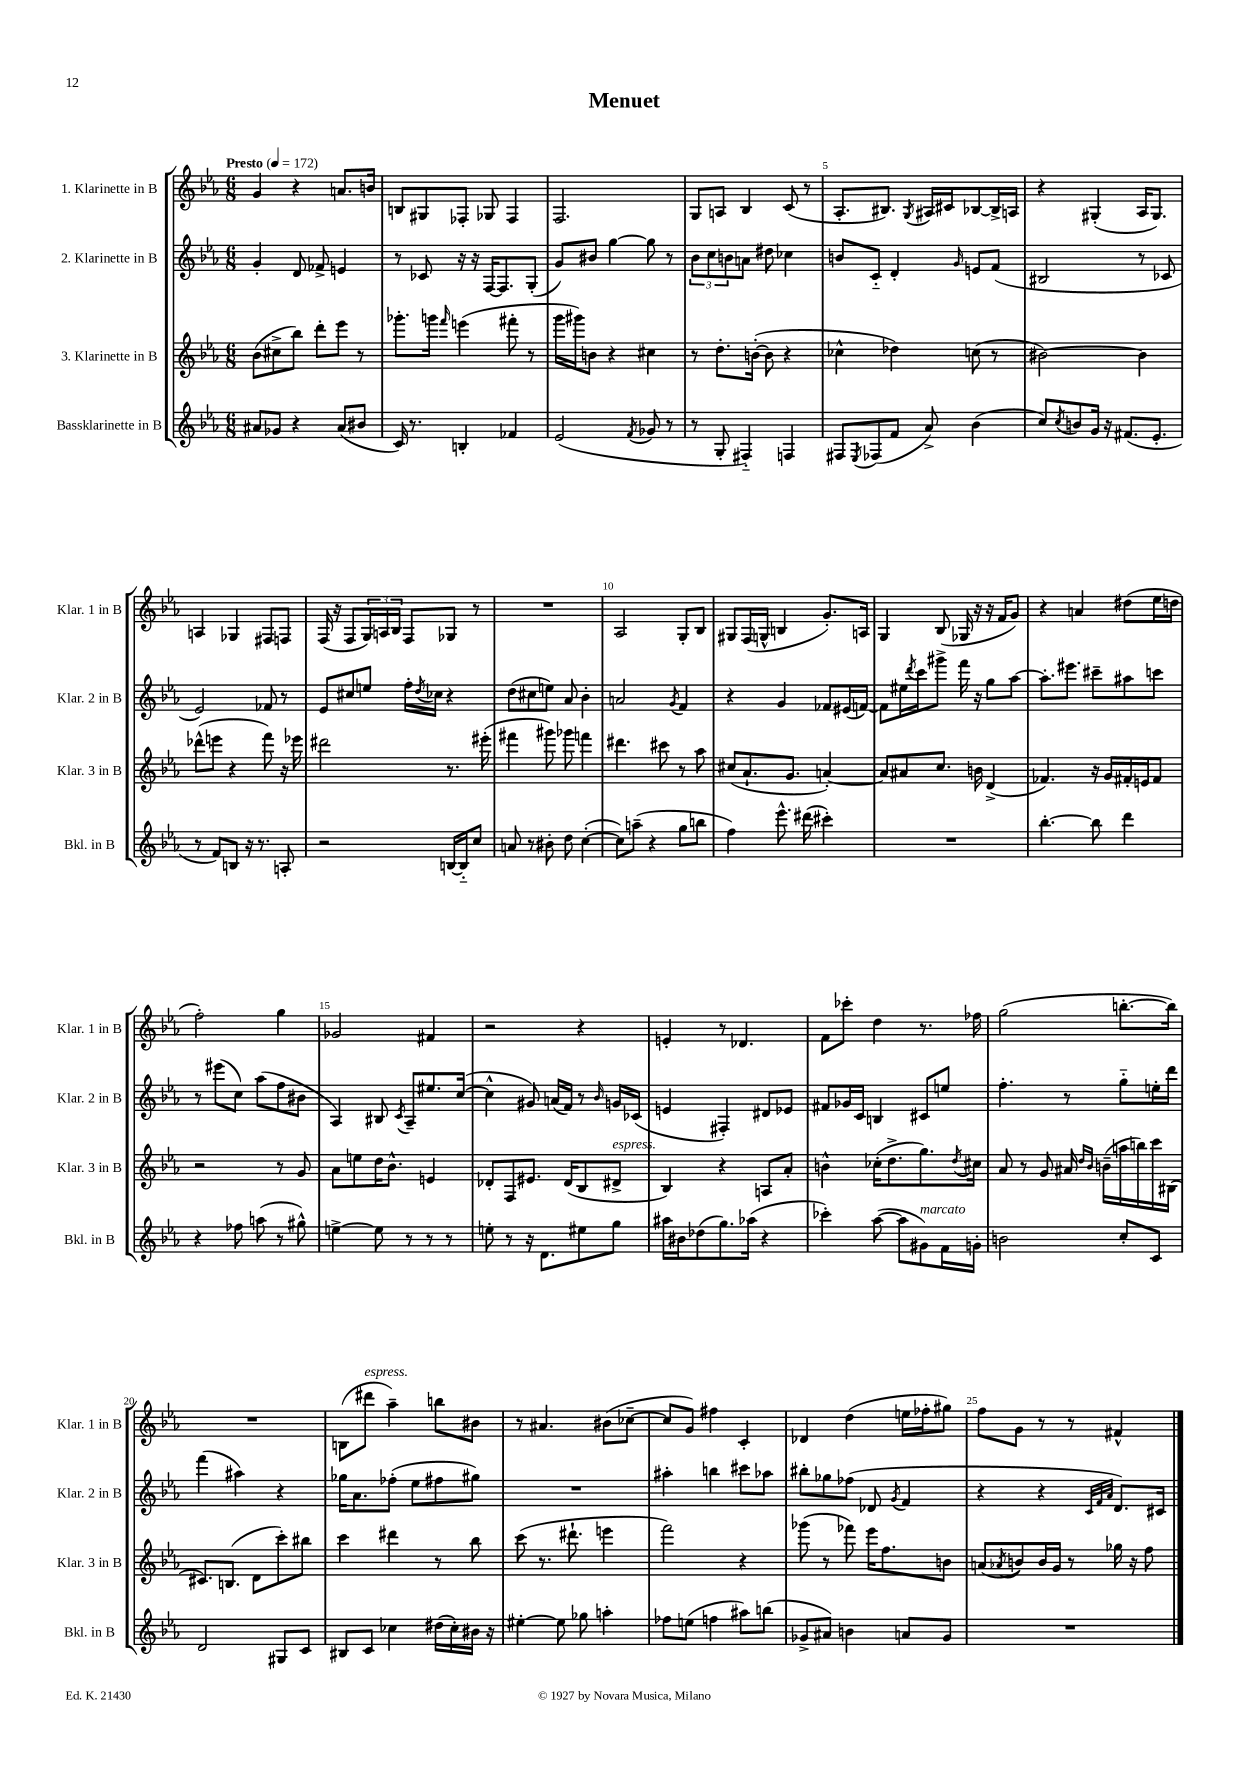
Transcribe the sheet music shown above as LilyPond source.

\header { title = "Menuet" }
<<
\new StaffGroup <<
\new Staff = "s0" \with { instrumentName = "1. Klarinette in B" shortInstrumentName = "Klar. 1 in B" } {
    \clef treble \key ees \major \numericTimeSignature \time 6/8 \tempo "Presto" 4 = 172
    g'4 r4 a'8. b'16 |
    b8 gis8 fes8-. ges8 fes4 |
    f2. |
    g8 a8 bes4 c'8( r8 |
    aes8.-. bis8.) \acciaccatura { g8 } ais16 cis'16 bes8~ bes16-> a16 |
    r4 gis4-.( aes16 gis8.) |
    a4 ges4 fis8 f8 |
    f16( r16 f8 \tuplet 3/2 { g16) a16 bes16 } f8 ges8 r8 |
    R2. |
    aes2 g8-. bes8 |
    gis8 f16( g16-^ b4 g'8.-.) a16 |
    g4 bes8( ges16 r16 r16 f'16 g'8) |
    r4 a'4 dis''8( ees''16 d''16 |
    f''2-.) g''4 |
    ges'2 fis'4 |
    r2 r4 |
    e'4-. r8 des'4. |
    f'8 ces'''8-. d''4 r8. fes''16 |
    g''2( b''8.~-. b''16) |
    R2. |
    b8( dis'''8^\markup { \italic "espress." } aes''4--) b''8 bis'8 |
    r8 ais'4. bis'8( ces''8~-- |
    ces''8 g'8) fis''4 c'4-. |
    des'4 d''4( e''16 fes''16-. gis''8) |
    f''8 g'8 r8 r8 fis'4-^ \bar "|." |
}
\new Staff = "s1" \with { instrumentName = "2. Klarinette in B" shortInstrumentName = "Klar. 2 in B" } {
    \clef treble \key ees \major \numericTimeSignature \time 6/8
    g'4-. d'8 fes'8-> e'4 |
    r8 ces'8 r16 r16 f16~ f8. g8-.( |
    g'8) bis'8 g''4~ g''8 r8 |
    \tuplet 3/2 { bes'8 c''8 b'8 } a'8 dis''8 ces''4 |
    b'8 c'8-_ d'4-. \grace { g'16 } e'8 f'8( |
    bis2 r8 ces'8 |
    ees'2) fes'8 r8 |
    ees'8 cis''8 e''8 f''16-. \acciaccatura { d''8 } ces''16 r4 |
    d''8( cis''8 e''8) aes'8 bes'4-. |
    a'2 \acciaccatura { g'8 } f'4 |
    r4 g'4 fes'8 eis'16( f'16~) |
    f'8 eis''16 \acciaccatura { d'''8 } c'''16 gis'''8-> f'''16 r16 g''8 aes''8~ |
    aes''8.-. eis'''8. cis'''8-- ais''8 c'''8 |
    r8 eis'''8( c''8) aes''8( f''8 bis'8 |
    aes4) bis8 \acciaccatura { c'8 } aes8-- eis''8. c''16~( |
    c''4-^ gis'8) a'16( f'16) r8 \grace { bes'16 } g'16 ces'16( |
    e'4 fis4-.) dis'8 ees'8 |
    fis'8 ges'16 c'16 b4 cis'8 e''8 |
    f''4.-. r8 g''8-_ e''16-. d'''16 |
    f'''4( ais''4) r4 |
    ges''16 aes'8. fes''8-.( ees''8 fis''8 gis''8) |
    R2. |
    ais''4-. b''4 cis'''8 aes''8 |
    bis''8-. ges''8 fes''8( des'8 \acciaccatura { g'8 } f'4 |
    r4 r4 \grace { c'32 f'32 aes'32 } d'8.) cis'16 \bar "|." |
}
\new Staff = "s2" \with { instrumentName = "3. Klarinette in B" shortInstrumentName = "Klar. 3 in B" } {
    \clef treble \key ees \major \numericTimeSignature \time 6/8
    bes'8( cis''8-> bes''8) d'''8-. ees'''8 r8 |
    ges'''8.-. g'''16 \grace { f'''16 } e'''4( fis'''8-. r8 |
    g'''16 gis'''16) b'8 r4 cis''4 |
    r8 d''8.-. b'16~-.( b'8 r4 |
    ces''4-^ des''4) c''8( r8 |
    bis'2~) bis'4 |
    des'''8-^( e'''8 r4 f'''8) r16 ees'''16 |
    dis'''2 r8. eis'''16-.( |
    fis'''4 gis'''8) ges'''8 f'''4 |
    dis'''4. cis'''8 r8 aes''8 |
    cis''8( aes'8.-! g'8. a'4~-.) |
    a'8 ais'8 c''8. b'16 d'4->( |
    fes'4.) r16 g'16 fis'16-. e'16 fis'8 |
    r2 r8 g'8 |
    aes'8 e''8 d''16 bes'8.-^ e'4 |
    des'8-. f8 eis'8. des'16( bes8 dis'8->^\markup { \italic "espress." } |
    bes4) r4 a8 aes'8-. |
    b'4-^ ces''16-.( d''8.-> g''8.) \acciaccatura { d''8 } cis''16 |
    aes'8 r8 g'8 ais'16 \grace { d''16 bes'16 } b'16--( a''16 b''16) c'''16 bis16( |
    cis'8.) b8.( d'8 c'''8-.) bis''8 |
    c'''4 dis'''4 r8 bes''8 |
    c'''8( r8. dis'''8.-! e'''4 |
    f'''2) r4 |
    ges'''8( r8 fes'''8) ees'''16 f''8. b'8 |
    a'8( \acciaccatura { aes'8 } b'8) b'16 g'16 r8 ges''16 r16 f''8 \bar "|." |
}
\new Staff = "s3" \with { instrumentName = "Bassklarinette in B" shortInstrumentName = "Bkl. in B" } {
    \clef treble \key ees \major \numericTimeSignature \time 6/8
    ais'8 ges'8 r4 ais'8( bis'8 |
    c'16) r8. b4-. fes'4 |
    ees'2( \acciaccatura { f'8 } ges'8 r8 |
    r8 g8-. fis4-_) f4 |
    fis8 \acciaccatura { ees8 } fes8( f'8 aes'8->) bes'4( |
    c''8) \acciaccatura { c''8 } b'8 g'16 r16 fis'8.( ees'8.-. |
    r8 f'8) b8 r16 r8. a8-. |
    r2 b16~ b16-_ c''8 |
    a'8 r8 bis'8-. d''8 c''4~-.( |
    c''8) a''8--( r4 g''8 b''8 |
    f''4) ees'''8.-^ dis'''16( cis'''4-.) |
    R2. |
    bes''4.~-. bes''8 d'''4 |
    r4 fes''8 a''8( r8 gis''8-^) |
    e''4~-> e''8 r8 r8 r8 |
    e''8-. r8 r16 d'8. eis''8 g''8 |
    ais''16 bis'16 des''8( g''8.) aes''16( r4 |
    ces'''4-.) aes''8~( aes''8 gis'8^\markup { \italic "marcato" }) f'16 g'16-. |
    b'2 c''8-. c'8 |
    d'2 gis8 c'8 |
    bis8 c'8 ces''4 dis''16( ces''16-.) bis'16 r16 |
    eis''4~-. eis''8 ges''8 a''4-. |
    fes''8 e''8( f''4 ais''8) b''8( |
    ges'8-> ais'8) b'4 a'8 ges'8 |
    R2. \bar "|." |
}
>>
>>
\layout { \context { \Score \override BarNumber.break-visibility = ##(#f #t #t) barNumberVisibility = #(every-nth-bar-number-visible 5) } }
